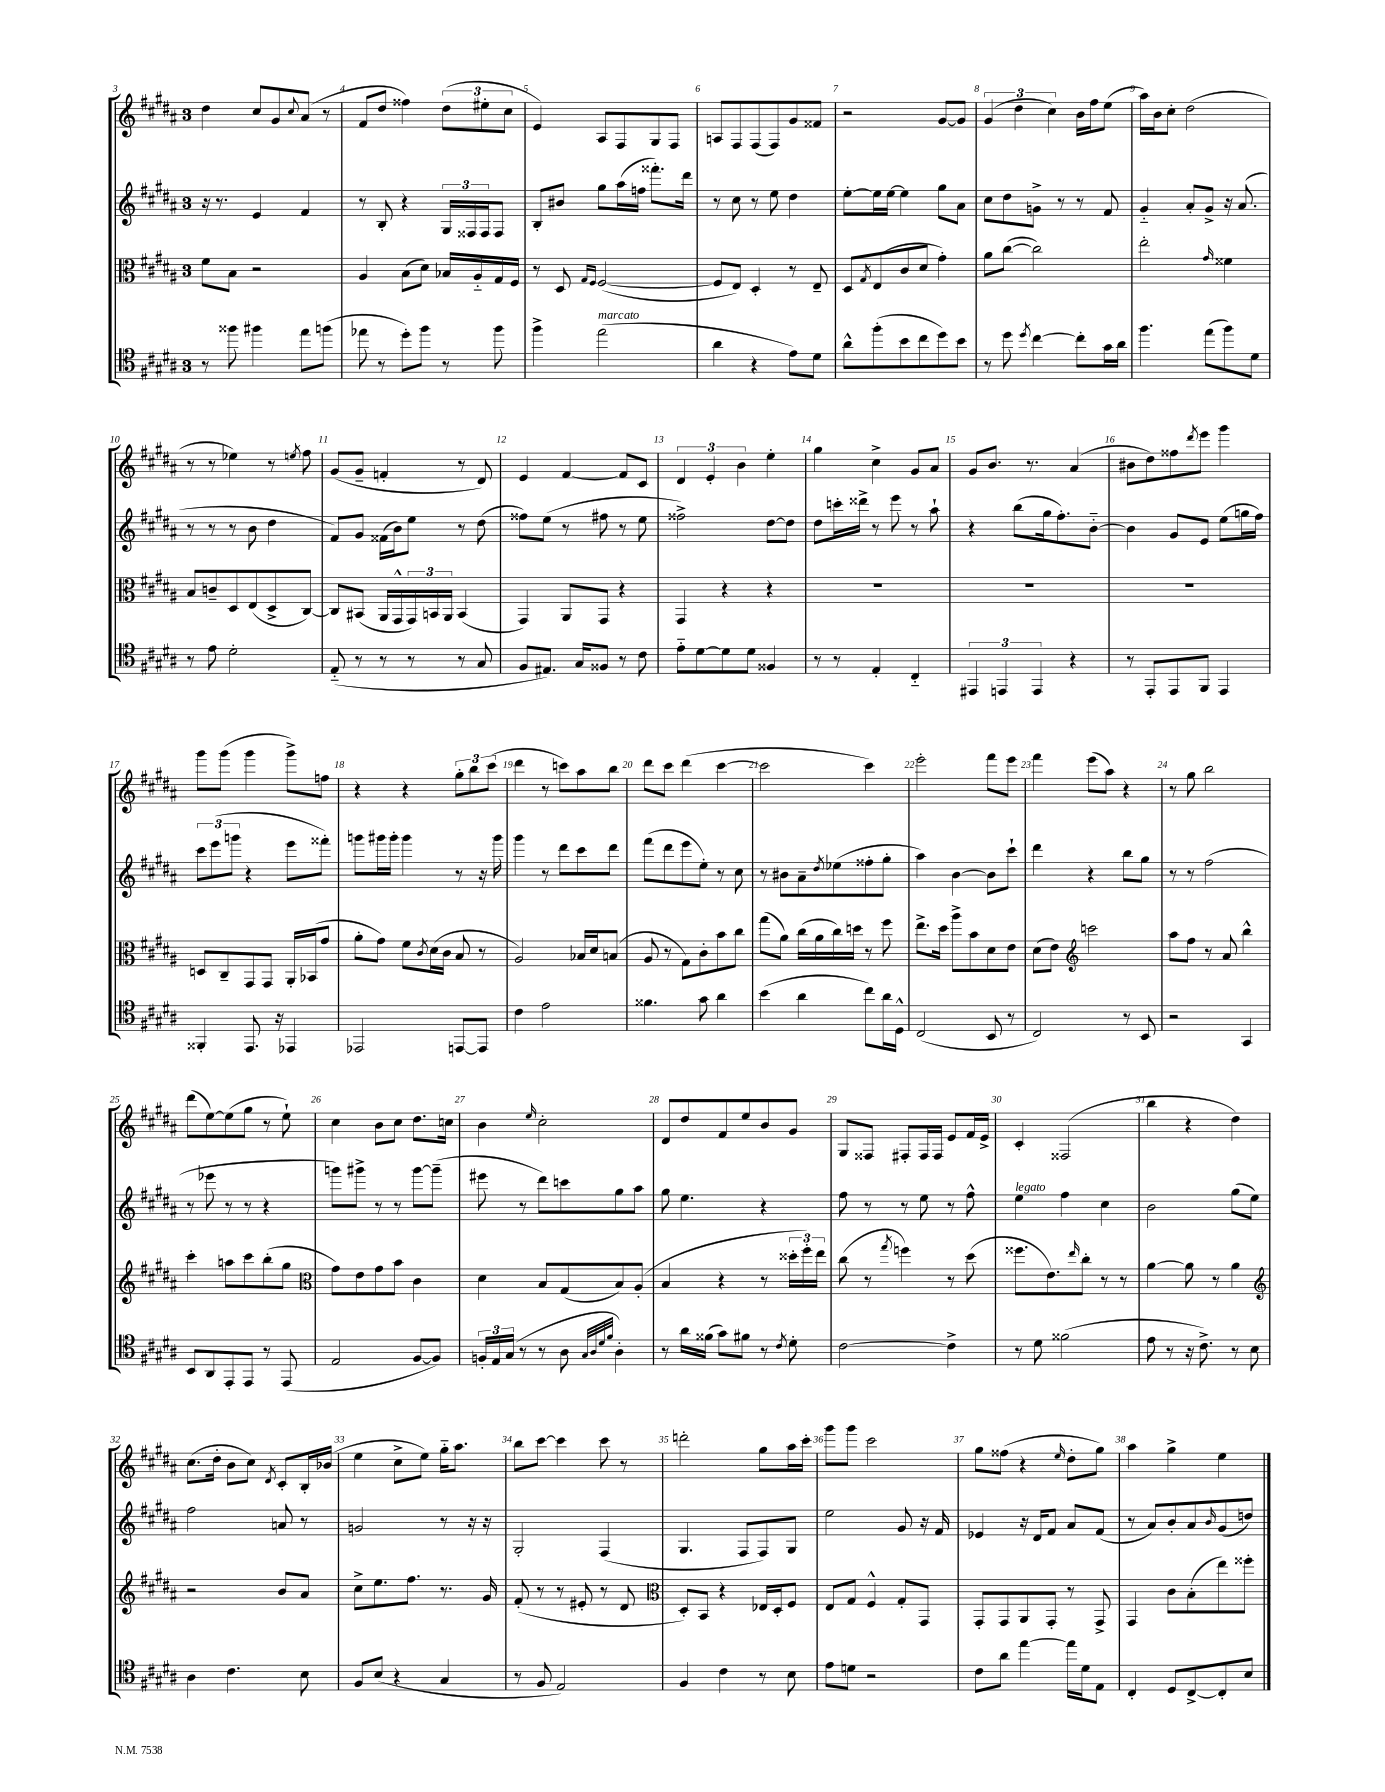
<<
\new StaffGroup <<
\new Staff = "s0" {
    \clef treble \key b \major \once \override Staff.TimeSignature.style = #'single-digit \time 3/4
    dis''4 cis''8 gis'8 \appoggiatura { cis''8 } ais'8( r8 |
    fis'8 dis''8 fisis''4) \tuplet 3/2 { dis''8( eis''8-. cis''8 } |
    e'4) ais8 fis8 gis8 fis8 |
    a8 fis8 fis8( fis8) gis'8 fisis'8 |
    r2 gis'8~ gis'8 |
    \tuplet 3/2 { gis'4( dis''4 cis''4) } b'16 fis''16 e''8( |
    ais''16) b'16 cis''8-. dis''2( |
    r8 r8 ees''4) r8 \acciaccatura { e''8 } fis''8 |
    gis'8( gis'8-- f'4-. r8 dis'8) |
    e'4 fis'4~ fis'8 cis'8 |
    \tuplet 3/2 { dis'4 e'4-. b'4 } e''4-. |
    gis''4 cis''4-> gis'8 ais'8 |
    gis'8 b'8. r8. ais'4( |
    bis'8 dis''8) fisis''8 \acciaccatura { dis'''8 } e'''8 gis'''4 |
    gis'''8 gis'''8( gis'''4 gis'''8->) f''8 |
    r4 r4 \tuplet 3/2 { gis''8-. b''8 cis'''8( } |
    dis'''4 r8 c'''8) ais''8 b''8 |
    dis'''8 cis'''8 dis'''4( cis'''4~ |
    cis'''2 cis'''4) |
    e'''2-. fis'''8 e'''8 |
    fis'''4 e'''8( ais''8) r4 |
    r8 gis''8 b''2 |
    dis'''8( e''8~) e''8( gis''8 r8 e''8-!) |
    cis''4 b'8 cis''8 dis''8. c''16 |
    b'4 \grace { e''16 } cis''2-. |
    dis'8 dis''8 fis'8 e''8 b'8 gis'8 |
    gis8 fisis8 fis8-. fis16 fis16 e'8 fis'16 e'16-> |
    cis'4-. fisis2( |
    b''4 r4 dis''4) |
    cis''8.( dis''16-. b'8 cis''8) \acciaccatura { dis'8 } cis'8-. b16-. bes'16( |
    e''4 cis''8-> e''8) gis''16-_ ais''8. |
    b''8 cis'''8~ cis'''4 cis'''8 r8 |
    d'''2-. gis''8 ais''16 cis'''16-. |
    gis'''8 gis'''8 cis'''2 |
    gis''8 fisis''8( r4 \grace { e''16 } dis''8-. gis''8) |
    ais''4 gis''4-> e''4 \bar "|." |
}
\new Staff = "s1" {
    \clef treble \key b \major \once \override Staff.TimeSignature.style = #'single-digit \time 3/4
    r16 r8. e'4 fis'4 |
    r8 b8-. r4 \tuplet 3/2 { gis16 fisis16 fisis16 } fisis8 |
    b8-. bis'8 gis''8 ais''16( f''16 fisis'''8.-.) dis'''16 |
    r8 cis''8 r8 e''8 dis''4 |
    e''8~-. e''16 e''16~ e''4 gis''8 ais'8 |
    cis''8 dis''8 g'8-> r8 r8 fis'8 |
    gis'4-_ ais'8-. gis'8-> r16 ais'8.( |
    r8 r8 r8 b'8 dis''4 |
    fis'8) gis'8 fisis'16( b'16) e''8 r8 dis''8( |
    fisis''8) e''8( r8 fis''8 r8 e''8 |
    fisis''2->) dis''8~ dis''8 |
    dis''8 c'''16-. disis'''16-> r8 e'''8 r8 ais''8-! |
    r4 b''8( gis''16 fis''8.-.) b'8~-_ |
    b'4 gis'8 e'8 e''8( g''16 fis''16) |
    \tuplet 3/2 { cis'''8 e'''8( g'''8 } r4 e'''8 fisis'''8-.) |
    g'''8 gis'''16 gis'''16-. gis'''4 r8 r16 gis'''16 |
    gis'''4 r8 dis'''8 cis'''8 dis'''8 |
    fis'''8( dis'''8 e'''8 e''8-.) r8 cis''8 |
    r8 bis'8 ais'8-- \acciaccatura { dis''8 } ees''8( fisis''8-. gis''8-. |
    ais''4) b'4~ b'8 cis'''8-! |
    dis'''4 r4 b''8 gis''8 |
    r8 r8 fis''2( |
    r8 ees'''8 r8 r8 r4 |
    g'''8) gis'''8-> r8 r8 gis'''8~ gis'''8--( |
    eis'''8 r8 dis'''8) c'''8 gis''8 ais''8 |
    gis''8 e''4. r4 |
    fis''8 r8 r8 e''8 r8 fis''8-^ |
    e''4^\markup { \italic "legato" } fis''4 cis''4 |
    b'2 gis''8( e''8) |
    fis''2 a'8 r8 |
    g'2 r8 r16 r16 |
    gis2-. fis4( |
    gis4. fis8 fis8) gis8 |
    e''2 gis'8 r16 fis'16 |
    ees'4 r16 dis'16 fis'8 ais'8 fis'8( |
    r8 ais'8) b'8-. ais'8 \grace { b'16 } gis'8( d''8) \bar "|." |
}
\new Staff = "s2" {
    \clef alto \key b \major \once \override Staff.TimeSignature.style = #'single-digit \time 3/4
    fis'8 b8 r2 |
    ais4 b8( dis'8) bes16 ais16-_ gis16 fis16 |
    r8 dis8 \grace { gis16 fis16 } fis2~( |
    fis8 e8) dis4-. r8 e8-- |
    dis8 \acciaccatura { gis8 } e8( cis'8 dis'8 gis'4-.) |
    ais'8 cis''8~( cis''2) |
    e''2-. \grace { gis'16 } fisis'4 |
    b8 c'8-- dis8 e8( dis8-> cis8~) |
    cis8 bis,8( ais,16 gis,16-^ \tuplet 3/2 { gis,16) b,16 ais,16 } b,4( |
    gis,4) ais,8 gis,8 r4 |
    gis,4 r4 r4 |
    R2. |
    R2. |
    R2. |
    d8 cis8-- gis,8 gis,8 ais,16-. bes,16( gis'8 |
    ais'8-. gis'8) fis'8 \acciaccatura { cis'8 } dis'16( cis'16 b8 r8 |
    ais2) bes16 dis'16 b8( |
    ais8 r8 gis8) cis'8-. b'8 cis''8 |
    gis''8( ais'8) cis''16( ais'16 cis''16) d''16 r8 fis''8 |
    e''8.-> dis''16 ais''8-> b'8 dis'8 e'8 |
    dis'8( e'8) \clef treble c'''2 |
    ais''8 fis''8 r8 ais'8 b''4-^ |
    cis'''4-. a''8 cis'''8 b''8-.( gis''8 |
    \clef alto gis'8) e'8 gis'8 b'8 cis'4 |
    dis'4 b8 gis8( b8) ais8-.( |
    b4 r4 r8 \tuplet 3/2 { disis''16-. fis''16-.) e''16 } |
    cis''8( r8 \acciaccatura { gis''8 } f''4) r8 dis''8( |
    fisis''8. e'8.) \grace { e''16 } cis''8-. r8 r8 |
    ais'4~ ais'8 r8 ais'4 |
    \clef treble r2 b'8 ais'8 |
    cis''8-> e''8. fis''8. r8. gis'16 |
    fis'8-.( r8 r8 eis'8-. r8 dis'8 |
    \clef alto dis8-.) b,8 r4 ees16 dis16-. fis8 |
    e8 gis8 fis4-^ gis8-. gis,8 |
    gis,8-. gis,8 ais,8 gis,8-. r8 gis,8-> |
    gis,4 cis'8 b8-.( e''8) fisis''8-. \bar "|." |
}
\new Staff = "s3" {
    \clef tenor \key b \major \once \override Staff.TimeSignature.style = #'single-digit \time 3/4
    r8 fisis''8 fis''4 e''8 f''8( |
    ees''8 r8 dis''8-.) fis''8 r8 fis''8 |
    fis''4-> e''2^\markup { \italic "marcato" }( |
    ais'4 r4 e'8) dis'8 |
    ais'8-^ fis''8-.( b'8 cis''8 dis''8) b'8 |
    r8 dis''8 \acciaccatura { dis''8 } cis''4~ cis''8-. gis'16 ais'16 |
    fis''4. e''8( fis''8) dis'8 |
    r8 e'8 dis'2-. |
    e8-_( r8 r8 r8 r8 gis8 |
    fis8 eis8.) gis16 fisis8 r8 cis'8 |
    e'8-_ dis'8~ dis'8 dis'8 fisis4 |
    r8 r8 e4-. cis4-_ |
    \tuplet 3/2 { eis,4 e,4 e,4 } r4 |
    r8 e,8-. e,8 fis,8 e,4 |
    fisis,4-. e,8. r16 ees,4 |
    ees,2 e,8~ e,8 |
    cis'4 e'2 |
    fisis'4. gis'8 ais'4 |
    b'4( ais'4 cis''8) ais'16 dis16-^ |
    cis2( b,8 r8 |
    cis2) r8 b,8 |
    r2 gis,4 |
    b,8 ais,8 e,8-. e,8 r8 e,8( |
    e2 fis8~ fis8) |
    \tuplet 3/2 { f16-. e16 gis16( } r8 r8 ais8 \grace { gis32 ais32 dis'32 fis'32 } ais4-.) |
    r8 ais'16 fisis'16( gis'8) fis'8 r8 \acciaccatura { cis'8 } dis'8-. |
    cis'2~ cis'4-> |
    r8 dis'8 fisis'2( |
    e'8 r8 r16 cis'8.->) r8 b8 |
    ais4 cis'4. b8 |
    fis8 b8( r4 gis4 |
    r8 fis8 e2) |
    fis4 cis'4 r8 b8 |
    e'8 d'8 r2 |
    cis'8 ais'8 e''4~ e''16 dis'16 e8 |
    cis4-. dis8 cis8~-> cis8-. b8 \bar "|." |
}
>>
>>
\layout { \context { \Score currentBarNumber = #3 \override BarNumber.break-visibility = ##(#f #t #t) barNumberVisibility = #all-bar-numbers-visible } }
